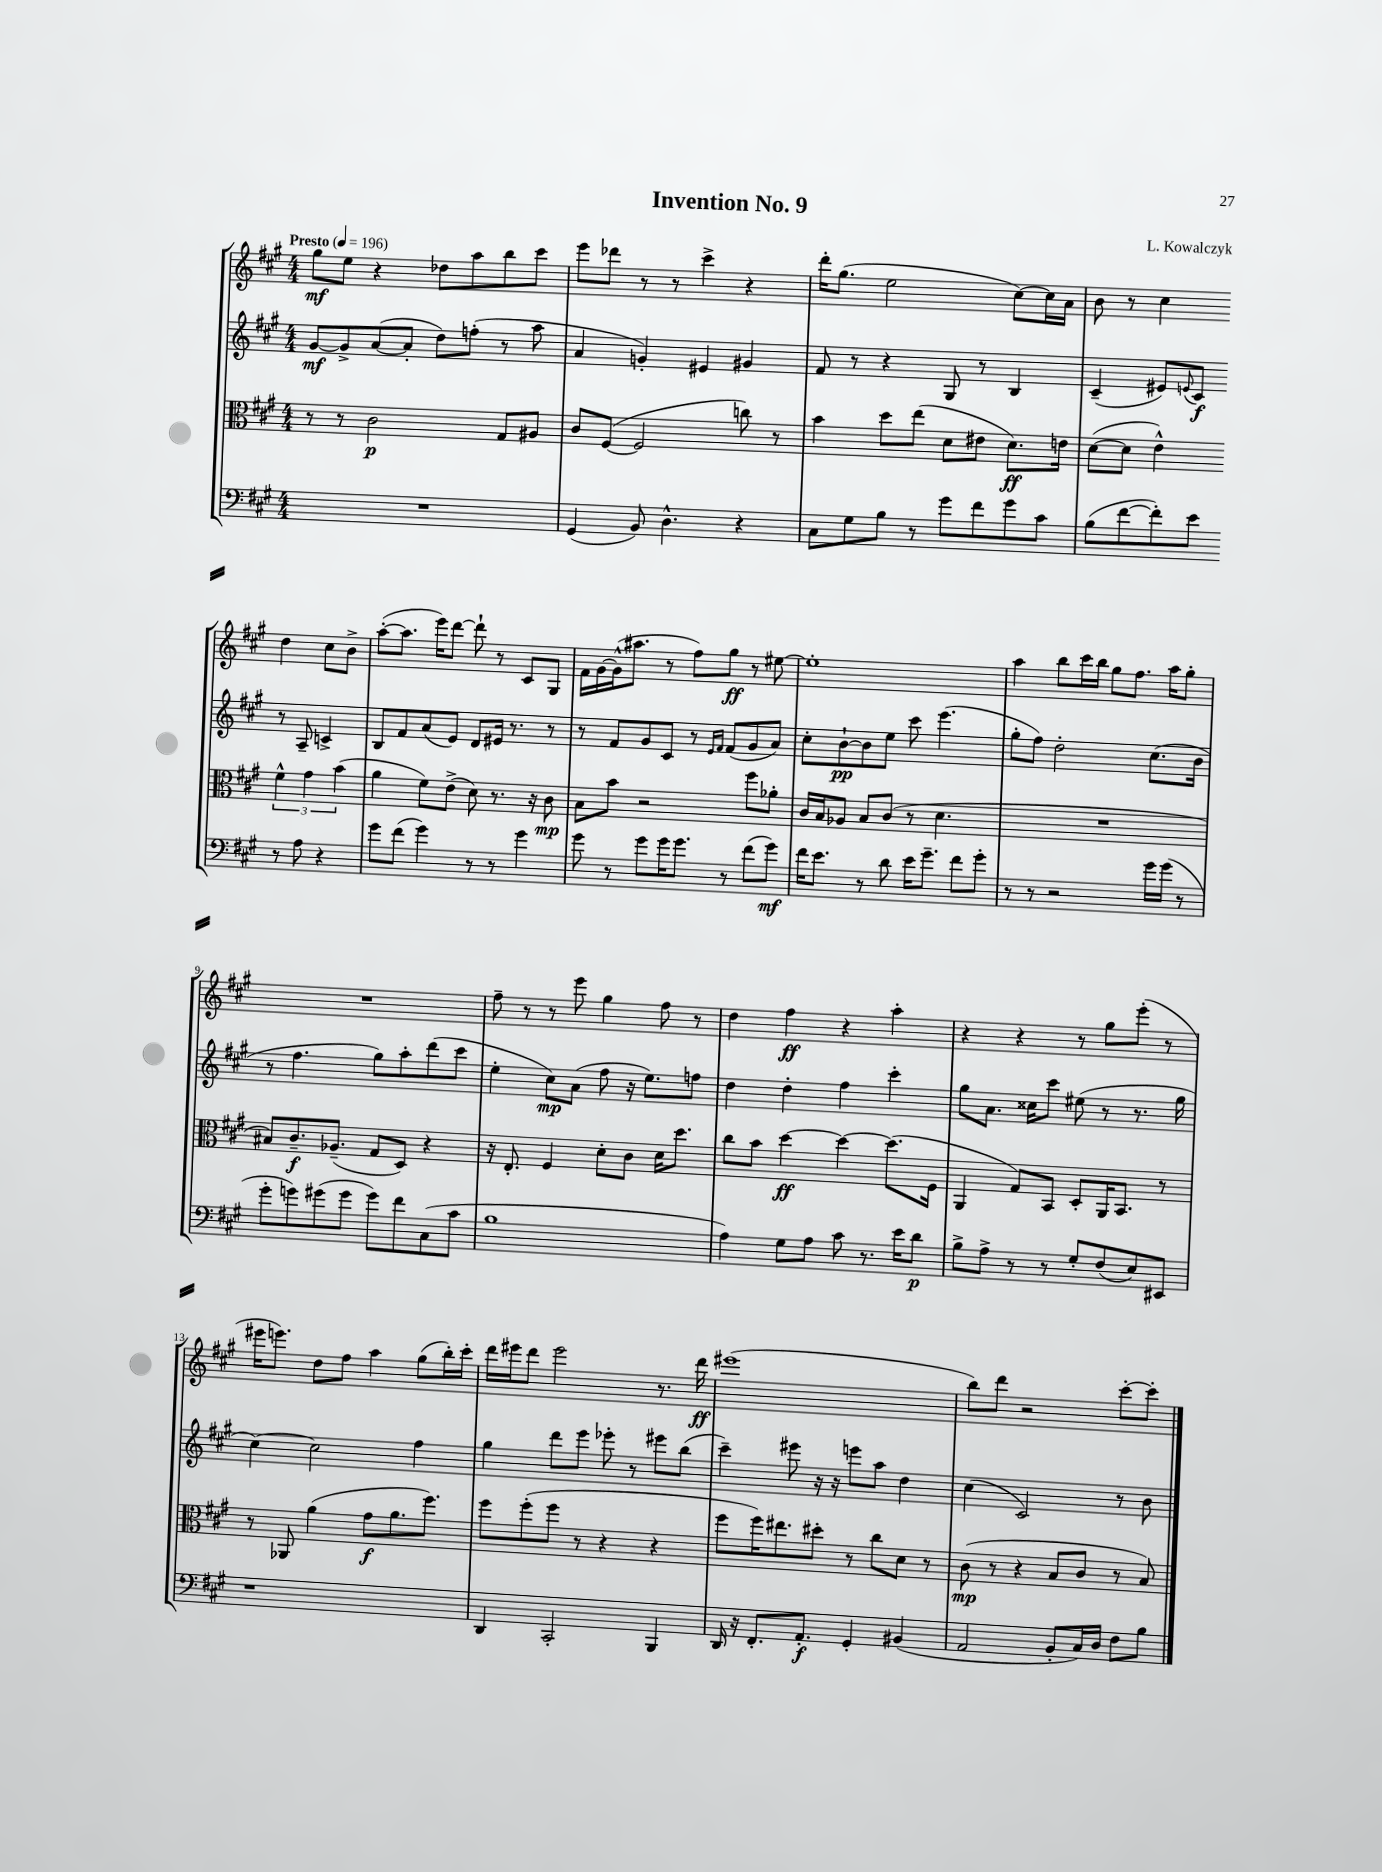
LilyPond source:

\header { title = "Invention No. 9" composer = "L. Kowalczyk" }
<<
\new StaffGroup <<
\new Staff = "s0" {
    \clef treble \key a \major \numericTimeSignature \time 4/4 \tempo "Presto" 4 = 196
    gis''8\mf e''8 r4 des''8 a''8 b''8 cis'''8 |
    e'''8 des'''8 r8 r8 cis'''4-> r4 |
    d'''16-. gis''8.( e''2 cis''8~) cis''16 a'16 |
    b'8 r8 cis''4 d''4 cis''8 b'8-> |
    a''8~-.( a''8. e'''16) d'''8~ d'''8-! r8 cis'8 gis8 |
    fis'16 gis'16~ gis'16-^( ais''8. r8 fis''8) gis''8\ff r8 eis''8~ |
    eis''1-. |
    a''4 b''8 cis'''16 b''16 gis''8 fis''8. a''16 gis''8-. |
    R1 |
    fis''8-- r8 r8 e'''8 gis''4 fis''8 r8 |
    d''4 fis''4\ff r4 a''4-. |
    r4 r4 r8 gis''8 e'''8-.( r8 |
    eis'''16 e'''8.) d''8 fis''8 a''4 gis''8( b''16-.) cis'''16-. |
    d'''16 eis'''16 d'''8 eis'''2 r8. d'''16\ff |
    eis'''1( |
    b''8) d'''8 r2 cis'''8~-. cis'''8-. \bar "|." |
}
\new Staff = "s1" {
    \clef treble \key a \major \numericTimeSignature \time 4/4
    gis'8~\mf gis'8-> a'8~( a'8-. d''8) f''8-.( r8 a''8 |
    a'4 g'4-.) eis'4 gis'4 |
    fis'8 r8 r4 gis8 r8 b4 |
    cis'4--( eis'8) \appoggiatura { e'8 } cis'8\f r8 a8-- c'4-> |
    b8 fis'8 a'8( e'8) d'8 eis'16 r8. r8 |
    r8 fis'8 gis'8 cis'8 r8 \grace { e'16 fis'16 } fis'8( gis'8 a'8) |
    cis''8-. b'8~-!\pp b'8 e''8 cis'''8 e'''4.( |
    gis''8-. fis''8) d''2-. cis''8.( b'16 |
    r8 fis''4. gis''8) a''8-. d'''8( cis'''8 |
    e''4-. cis''8\mp) a'8( fis''8 r16 e''8.) f''8 |
    d''4 d''4-. fis''4 cis'''4-. |
    gis''8 a'8. cisis''16 cis'''8 eis''8( r8 r8. gis''16 |
    cis''4~) cis''2 fis''4 |
    gis''4 d'''8 e'''8 ees'''8-. r8 eis'''8 b''8( |
    cis'''4--) eis'''8 r16 r16 e'''8 a''8 d''4 |
    cis''4( cis'2) r8 b'8 \bar "|." |
}
\new Staff = "s2" {
    \clef alto \key a \major \numericTimeSignature \time 4/4
    r8 r8 cis'2\p gis8 ais8 |
    cis'8 fis8~( fis2 c''8) r8 |
    b'4 d''8 e''8( d'8 eis'8 d'8.\ff) e'16 |
    d'8~( d'8 e'4-^) \tuplet 3/2 { fis'4-^ gis'4 b'4( } |
    a'4 fis'8) e'8->( d'8) r8. r16 cis'8\mp |
    b8 b'8 r2 fis''8 aes'8-. |
    cis'16 b16 aes8 b8 cis'8( r8 d'4. |
    R1 |
    bis8) cis'8.--\f aes8.--( gis8 d8) r4 |
    r16 e8.-. fis4 d'8-. cis'8 d'16 d''8. |
    cis''8 b'8 d''4~\ff d''4~ d''8.( fis16 |
    a,4 gis8) b,8 d8-. a,16 b,8. r8 |
    r8 aes,8 a'4( gis'8\f a'8. fis''8.) |
    fis''8 fis''8-.( fis''8 r8 r4 r4 |
    fis''8 fis''16) eis''8. dis''8-. r8 cis''8 d'8 r8 |
    cis'8\mp( r8 r4 b8 cis'8 r8 b8) \bar "|." |
}
\new Staff = "s3" {
    \clef bass \key a \major \numericTimeSignature \time 4/4
    R1 |
    gis,4( b,8) d4.-^ r4 |
    cis8 gis8 b8 r8 gis'8 fis'8 gis'8 cis'8 |
    b8( fis'8~ fis'8-.) e'8 r8 a8 r4 |
    gis'8 fis'8( gis'4) r8 r8 gis'4 |
    gis'8 r8 gis'8 gis'16 gis'8. r8 fis'8( gis'8\mf) |
    fis'16 e'8. r8 d'8 e'16 gis'8.-- fis'8 gis'8-. |
    r8 r8 r2 gis'16 gis'16( r8 |
    gis'8-. g'8) gis'8( gis'8 gis'8) fis'8 cis8( cis'8 |
    b1 |
    a4) gis8 a8 cis'8 r8. e'16 d'8\p |
    b8-> a8-> r8 r8 gis8-. fis8( e8) eis,8 |
    r1 |
    d,4 cis,2-. b,,4 |
    d,16 r16 fis,8.-. a,8.-.\f gis,4-. bis,4( |
    a,2 b,8-. cis16) d16 fis8 b8 \bar "|." |
}
>>
>>
